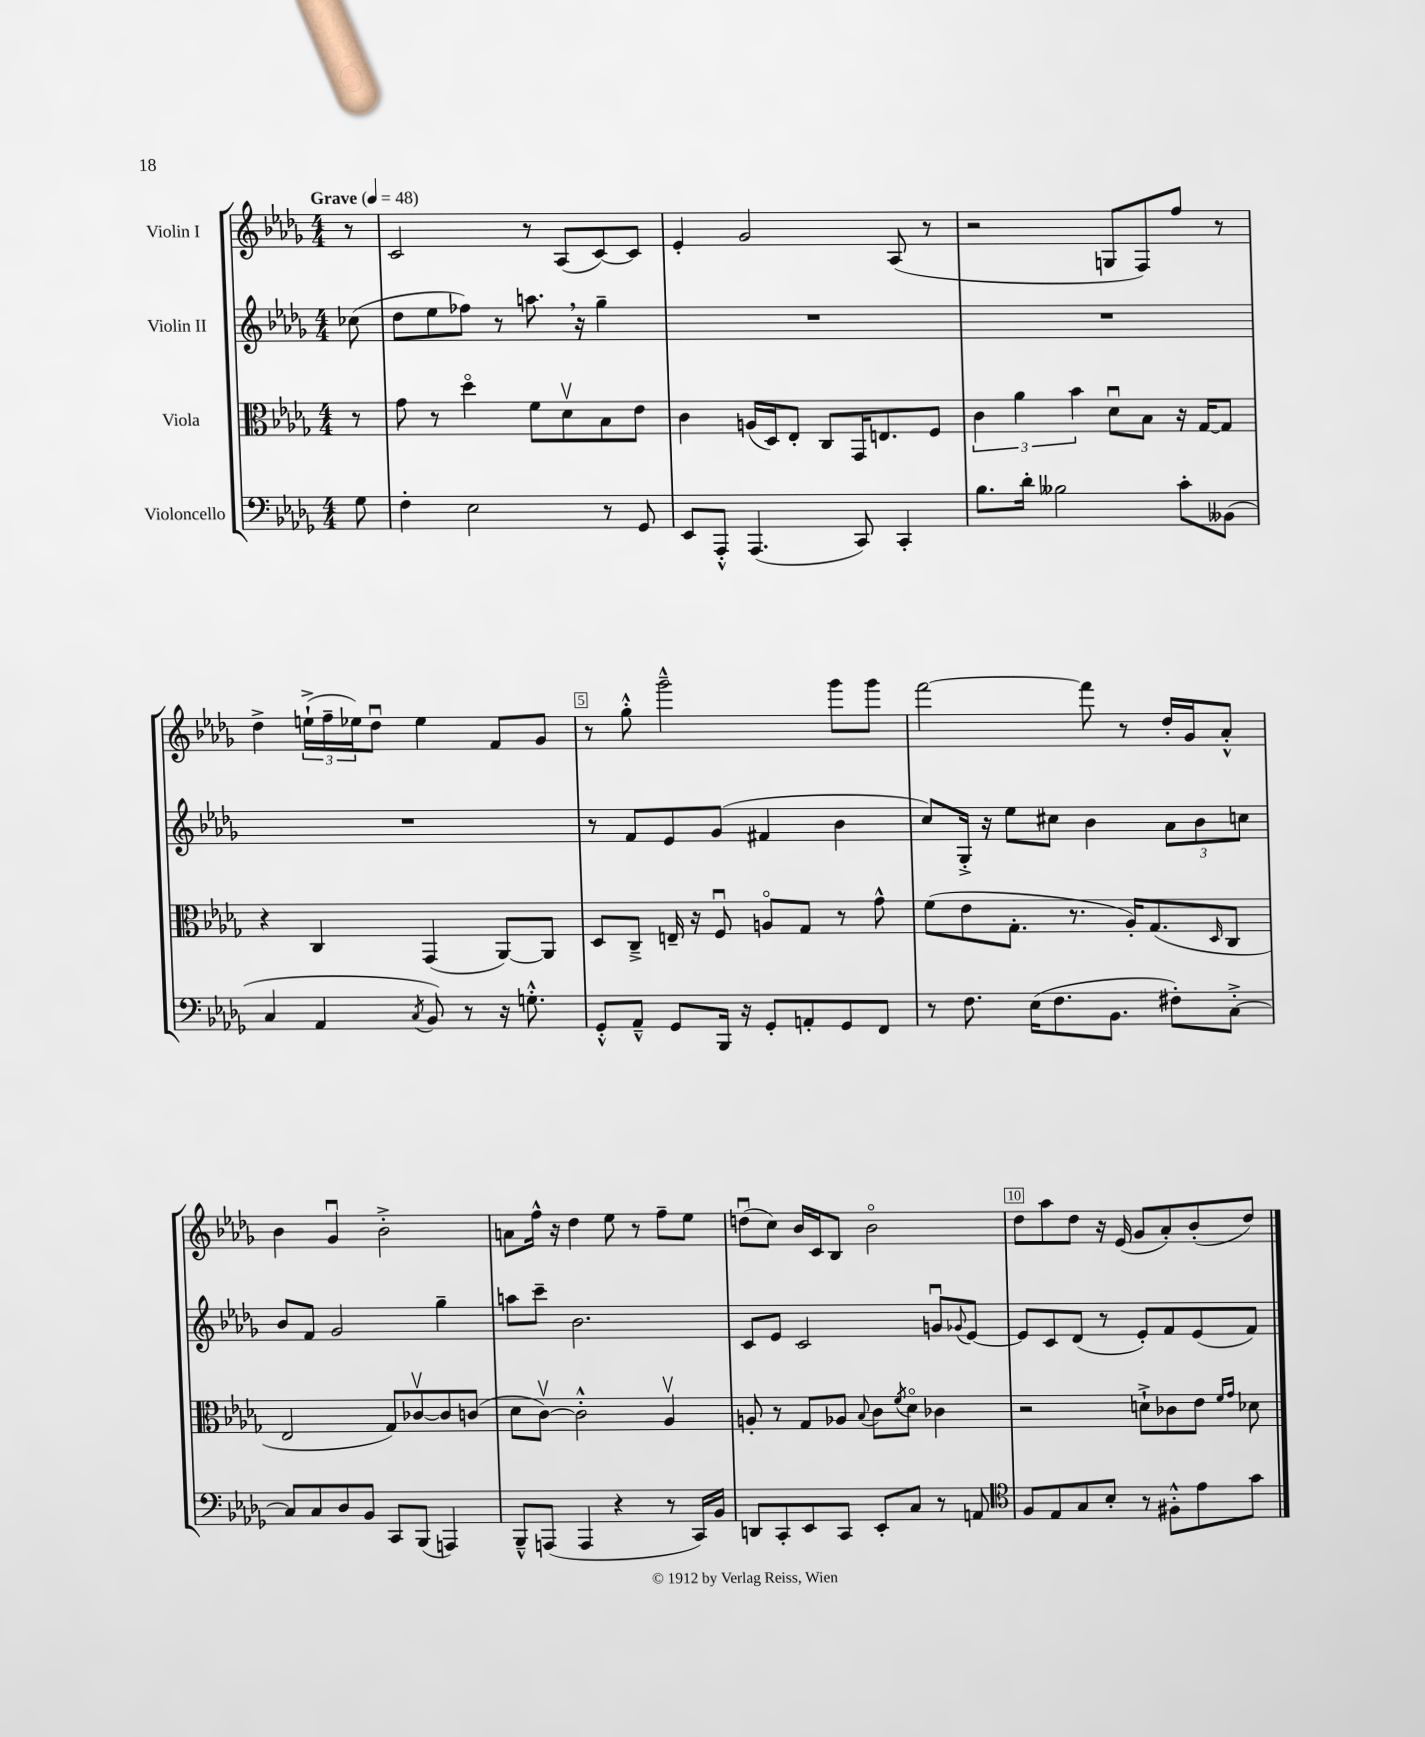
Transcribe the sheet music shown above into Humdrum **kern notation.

**kern	**kern	**kern	**kern
*staff4	*staff3	*staff2	*staff1
*clefF4	*clefC3	*clefG2	*clefG2
*k[b-e-a-d-g-]	*k[b-e-a-d-g-]	*k[b-e-a-d-g-]	*k[b-e-a-d-g-]
*M4/4	*M4/4	*M4/4	*M4/4
*MM48	*MM48	*MM48	*MM48
8G-	8r	(8cc-	8r
=	=	=	=
4F'	8g-	8dd-	2c
.	8r	8ee-	.
2E-	4dd-o	8ff-)	.
.	.	8r	.
.	8f	8.aa	8r
.	8d-v	.	(8A-
.	.	16r	.
8r	8B-	4gg-~	[8c)
8GG-	8e-	.	8c]
=	=	=	=
8EE-	4c	1r	4e-'
8AAA-'^^	.	.	.
(4.AAA-	(16A	.	2g-
.	16D-)	.	.
.	8E-'	.	.
.	8C	.	.
8CC)	16GG-	.	.
.	8.E	.	.
4CC'	.	.	(8A-
.	8F	.	8r
=	=	=	=
8.B-	6c	1r	2r
.	6a-	.	.
16d-'	.	.	.
2B--	.	.	.
.	6b-	.	.
.	8d-u	.	8G
.	8B-	.	8F)
8c'	16r	.	8ff
.	[16G-	.	.
(8BB--	8G-]	.	8r
=	=	=	=
4C	4r	1r	4dd-^
4AA-	4C	.	(24ee`^
.	.	.	24ff~
.	.	.	24ee-)
.	.	.	8dd-u
8qC	.	.	.
8BB-)	(4GG-	.	4ee-
8r	.	.	.
16r	[8AA-)	.	8f
8.G'^^	.	.	.
.	8AA-]	.	8g-
=	=	=	=
8GG-'^^	8D-	8r	8r
8AA-~^^	8C~^	8f	8gg-'^^
8GG-	16E~	8e-	2ggg-~^^
.	16r	.	.
16BBB-	8Fu	(8g-	.
16r	.	.	.
8GG-'	8Ao	4f#	.
8AA'	8G-	.	.
8GG-	8r	4b-	8ggg-
8FF	8g-^^	.	8ggg-
=	=	=	=
8r	(8f	8cc)	[2fff
8.F	8e-	16G-'^	.
.	.	16r	.
.	8.G-'	8ee-	.
(16E-	.	.	.
8.F	.	8cc#	.
.	8.r	.	.
.	.	4b-	8fff]
8.BB-	.	.	.
.	16A-')	.	8r
.	(8.G-	.	.
8F#')	.	12a-	16dd-'
.	.	.	16g-
.	.	12b-	.
.	16qqD-	.	.
[8C'^	8C	.	8a-'^^
.	.	12cc	.
=	=	=	=
8C]	2E-	8b-	4b-
8C	.	8f	.
8D-	.	2g-	4g-u
8BB-	.	.	.
8CC	8G-)	.	2b-'^
(8BBB-	[8c-v	.	.
4AAA)	8c-]	4gg-~	.
.	(8c	.	.
=	=	=	=
8BBB-~^^	8d-	8aa	8a
(8AAA	[8cv)	8ccc~	16ff^^
.	.	.	16r
4AAA	2c'^^]	2.b-	4dd-
4r	.	.	8ee-
.	.	.	8r
8r	4A-v	.	8ff~
16CC)	.	.	8ee-
16BB-	.	.	.
=	=	=	=
8DD	8A'	8c	(8ddu
8CC'	8r	8e-	8cc)
8EE-	8G-	2c	16b-
.	.	.	16c
8CC	8A-	.	8B-
.	8qqB-	.	.
8EE-'	8c	.	2b-o
.	8qf	.	.
8C	8d-o	.	.
8r	4c-	8gu	.
.	.	8qqg-	.
8AA	.	[8e-	.
=	=	=	=
*clefC4	*	*	*
8F	2r	8e-]	8dd-
8E-	.	8c	8aa-
8G-	.	(8d-	8dd-
8B-'	.	8r	16r
.	.	.	(16e-
8r	8d`^	8e-')	8g-
8F#'^^	8c-	8f	8a-')
8e-	8e-	(8e-	(8b-'
.	16qqf	.	.
.	16qqg-	.	.
8g-	8d-	8f)	8dd-)
==	==	==	==
*-	*-	*-	*-
